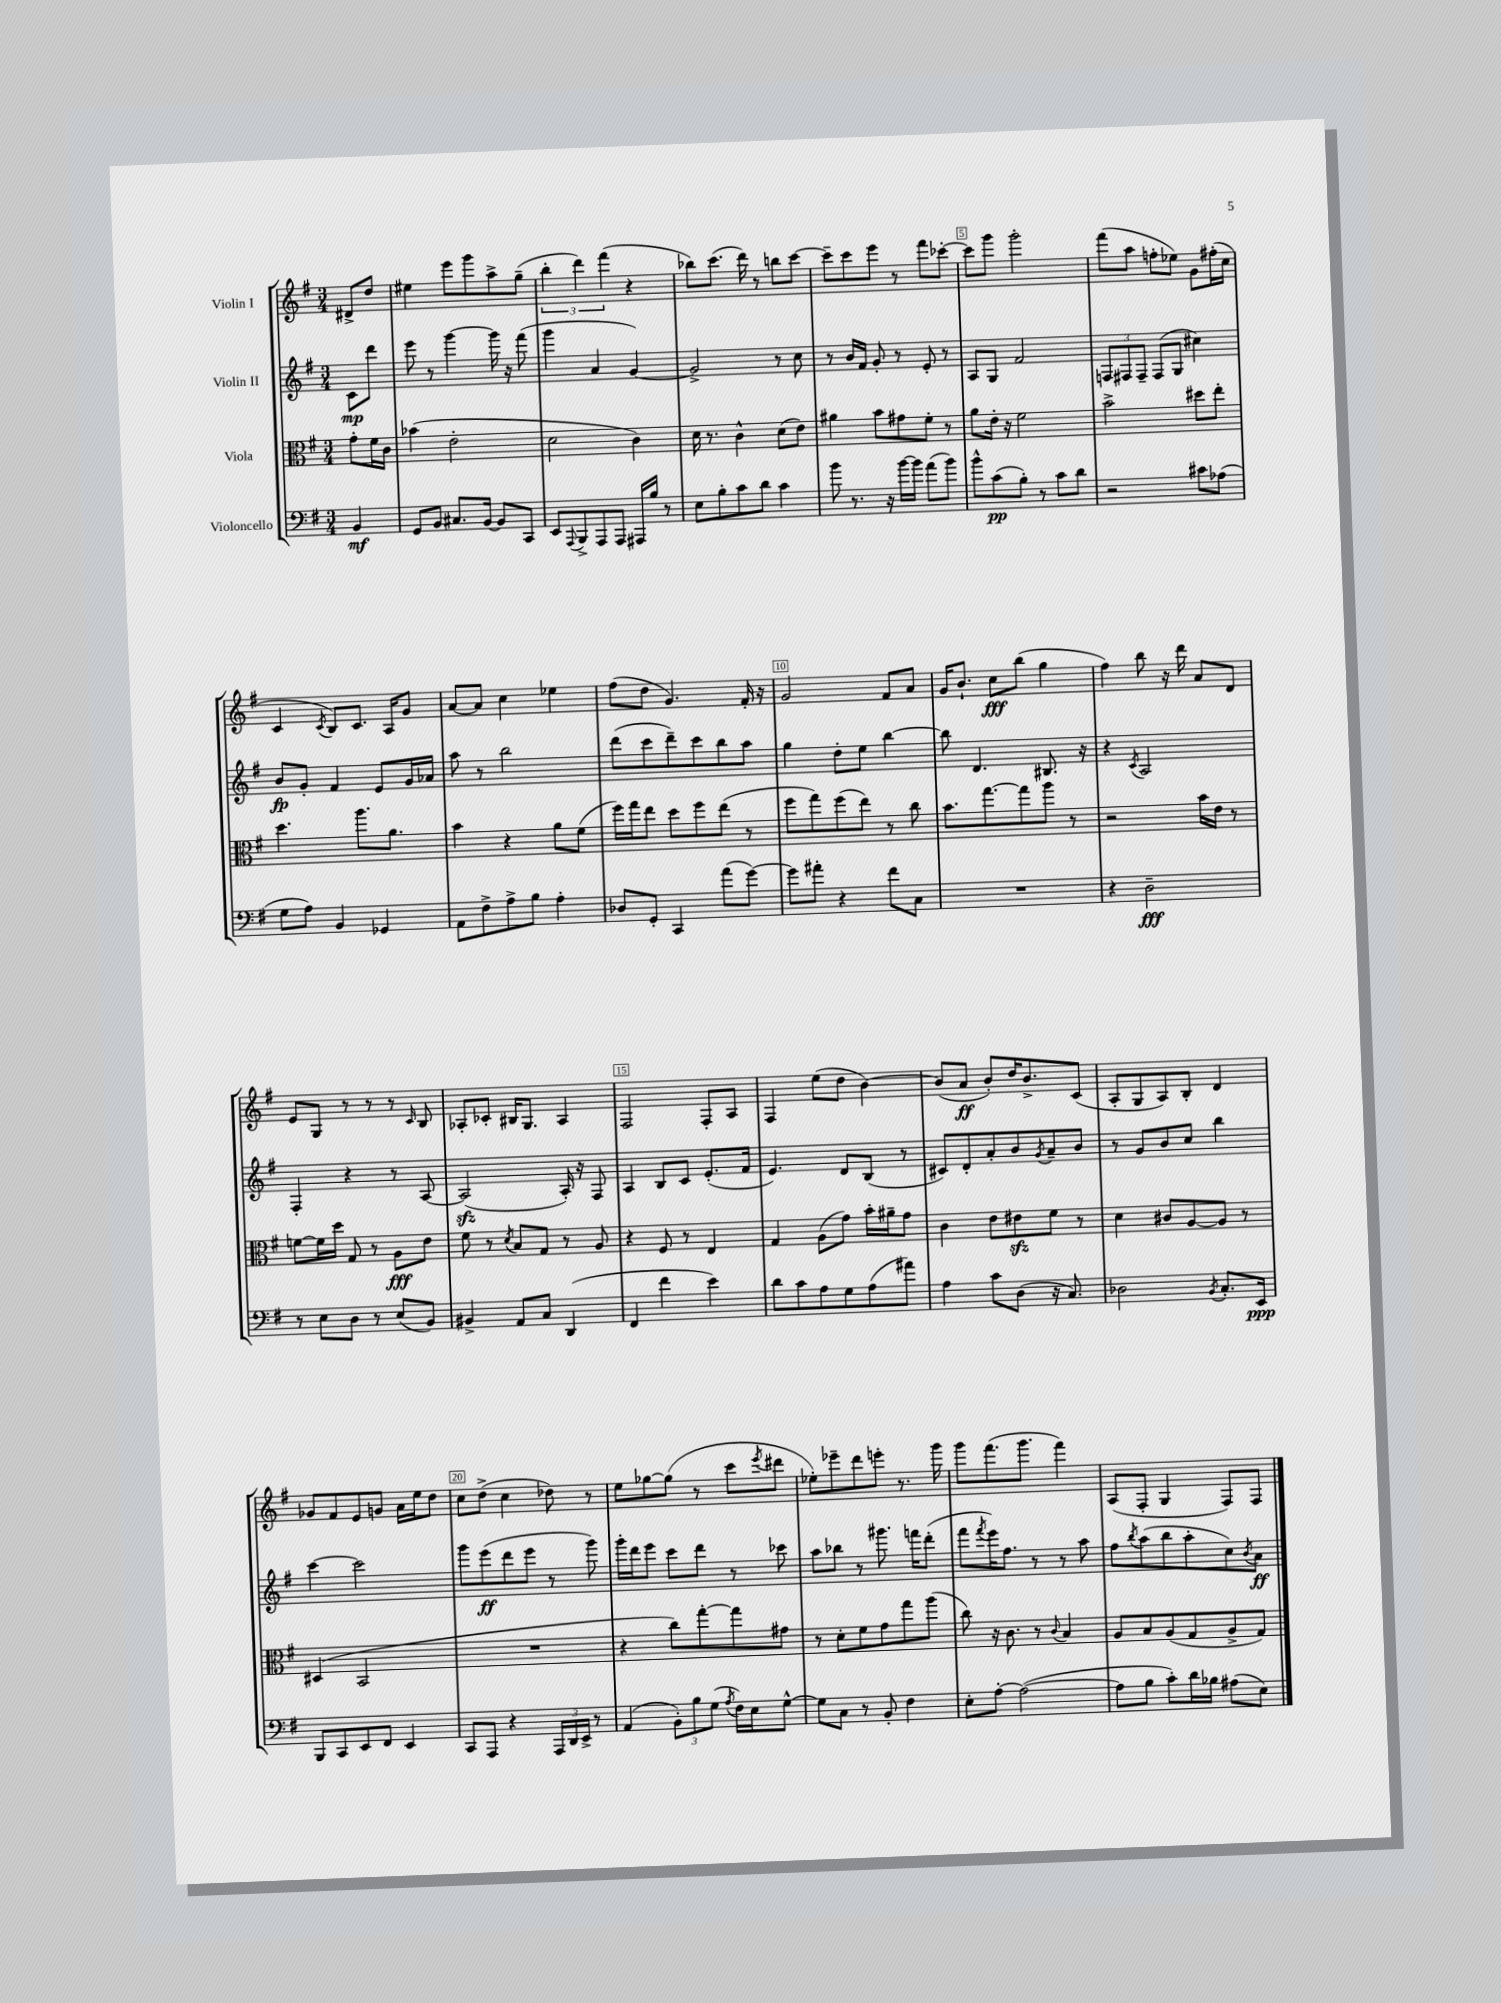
<<
\new StaffGroup <<
\new Staff = "s0" \with { instrumentName = "Violin I" } {
    \clef treble \key g \major \numericTimeSignature \time 3/4 \partial 4
    dis'8-> d''8 |
    eis''4 e'''8 g'''8 a''8-> g''8--( |
    \tuplet 3/2 { b''4-. d'''4) fis'''4( } r4 |
    bes''8) c'''8.( d'''16) r8 b''8 c'''8~ |
    c'''8-- c'''8 e'''8 r8 fis'''8 ces'''8~-. |
    ces'''8 g'''8 g'''2-. |
    fis'''8( a''8 f''8-. ees''8) g'8 fis''16-.( c''16 |
    c'4 \acciaccatura { c'8 } b8) c'8. a16 g'8 |
    a'8~ a'8 c''4 ees''4 |
    fis''8( d''8 g'4.) fis'16-. r16 |
    g'2 fis'8 a'8 |
    g'16 b'8.-! c''8\fff b''8( g''4 |
    fis''4) b''8 r16 d'''16 a'8 d'8 |
    e'8 g8 r8 r8 r8 \grace { c'16 } b8 |
    aes8-. ces'8-. bis16 g8. aes4 |
    fis2 fis8-. a8 |
    fis4 e''8( d''8 b'4~) |
    b'8( a'8\ff b'8-.) d''16 b'8.-> c'8( |
    a8-. g8 a8) b8-. d'4 |
    ges'8 fis'8 e'8 g'8 a'16 e''16 d''8 |
    c''8 d''8->( c''4 des''8) r8 |
    e''8 ges''8~ ges''8( r8 c'''8 \acciaccatura { e'''8 } dis'''8 |
    ees''8-.) ees'''8-- d'''8 e'''8-. r8. g'''16 |
    g'''8 fis'''8.( g'''8. fis'''4) |
    a8( fis8-. g4 fis8) fis8 \bar "|." |
}
\new Staff = "s1" \with { instrumentName = "Violin II" } {
    \clef treble \key g \major \numericTimeSignature \time 3/4 \partial 4
    c'8\mp d'''8 |
    e'''8 r8 g'''4~ g'''16 r16 fis'''8( |
    g'''4 a'4 g'4~) |
    g'2-> r8 c''8 |
    r8 b'16 fis'16 g'8-. r8 e'8-. r8 |
    a8 g8 fis'2 |
    \tuplet 3/2 { f8 fis8 fis8-- } fis8( g8 cis''4) |
    b'8\fp g'8-. fis'4 e'8 g'16 aes'16 |
    a''8 r8 b''2 |
    d'''8( c'''8 d'''8--) c'''8 b''8 a''8 |
    g''4 d''8-. e''8 b''4~ |
    b''8 d'4. bis8. r16 |
    r4 \acciaccatura { c'8 } a2 |
    fis4-. r4 r8 a8~ |
    a2\sfz( a16-.) r16 fis8 |
    a4 b8 c'8 e'8.-.( fis'16 |
    e'4.) d'8 b8( r8 |
    cis'8) d'8-. a'8-. b'8 \acciaccatura { g'8 } a'8-- b'8 |
    r8 g'8 b'8 c''8 b''4 |
    c'''4~ c'''2 |
    g'''8 e'''8\ff( d'''8 e'''8 r8 g'''8) |
    g'''16-. d'''16 e'''8 c'''8 d'''8 r8 ces'''8 |
    a''8 bes''8 r8 gis'''8. f'''16 d'''8-.( |
    fis'''8 \acciaccatura { fis'''8 } e'''16) fis''8. r8 r8 a''8 |
    fis''8 \acciaccatura { b''8 } a''8( b''8 a''8-. c''8) \acciaccatura { b'8 } a'8\ff \bar "|." |
}
\new Staff = "s2" \with { instrumentName = "Viola" } {
    \clef alto \key g \major \numericTimeSignature \time 3/4 \partial 4
    g'8-. fis'16 c'16 |
    bes'4( e'2-. |
    d'2 c'4) |
    d'16 r8. c'4-^ d'8( e'8) |
    ais'4 b'8 gis'8 fis'8-. r8 |
    a'8 e'16-. r16 fis'2 |
    b'2-> dis''8 e''8-. |
    d''4. a''8. a'8. |
    b'4 r4 a'8 fis'8( |
    fis''16) g''16 e''8 d''8 fis''8 e''8( r8 |
    fis''8 g''8) fis''8( e''8) r8 c''8 |
    b'8. g''8.~ g''8 a''8 r8 |
    r2 b'16 e'16 r8 |
    f'8~ f'16 d''16 g8 r8 a8\fff e'8 |
    fis'8 r8 \acciaccatura { d'8 } b8 g8 r8 a8 |
    r4 fis8 r8 e4 |
    g4 a8( g'8) b'16-. ais'16-- g'8 |
    c'4 e'8 eis'8\sfz fis'8 r8 |
    d'4 cis'8 a8~ a8 r8 |
    dis4( b,2 |
    R2. |
    r4 c''8) g''8~-. g''8 gis'8 |
    r8 d'8-. fis'8 g'8 g''8 a''8( |
    c''8) r16 c'8. r8 \appoggiatura { c'8 } b4 |
    a8 b8 a8( g8 a8-> g8) \bar "|." |
}
\new Staff = "s3" \with { instrumentName = "Violoncello" } {
    \clef bass \key g \major \numericTimeSignature \time 3/4 \partial 4
    b,4\mf |
    g,8 b,8 cis8. b,16~ b,8 c,8 |
    e,8 \appoggiatura { a,,8 } b,,8-> a,,8 a,,8 ais,,16 b16 r8 |
    e8 b8-. c'8 d'8 c'4 |
    b'8 r8. r16 b'16~ b'16 a'8( b'8) |
    b'8-^ c'8\pp( b8-.) r8 c'8 d'8 |
    r2 cis'8 aes8( |
    g8 a8) b,4 ges,4 |
    a,8 fis8-> a8-> b8 a4-. |
    des8 g,8-. c,4 a'8( g'8~) |
    g'8 ais'8-. r4 fis'8 c8 |
    R2. |
    r4 d2--\fff |
    r8 e8 d8 r8 e8( b,8) |
    bis,4-> a,8 c8 d,4( |
    fis,4 fis'4 e'4) |
    d'8 c'8 a8 g8 a8( ais'8) |
    a4 c'8 d8( r16 c8.) |
    des2 \acciaccatura { b,8 } c8.-. e,16\ppp |
    b,,8 c,8 e,8 fis,8 e,4 |
    c,8 a,,8 r4 \tuplet 3/2 { a,,16 d,16 e,16-> } r8 |
    a,4( \tuplet 3/2 { b,8-.) b8 g8( } \acciaccatura { a8 } fis16) e16 g8~-^ |
    g8 c8 r8 b,8-. fis4 |
    e8-. a8~-. a2~( |
    a8 b8 c'8-.) d'16 bes16 ais8( e8) \bar "|." |
}
>>
>>
\layout { \context { \Score \override BarNumber.break-visibility = ##(#f #t #t) barNumberVisibility = #(every-nth-bar-number-visible 5) \override BarNumber.stencil = #(make-stencil-boxer 0.1 0.3 ly:text-interface::print) } }
